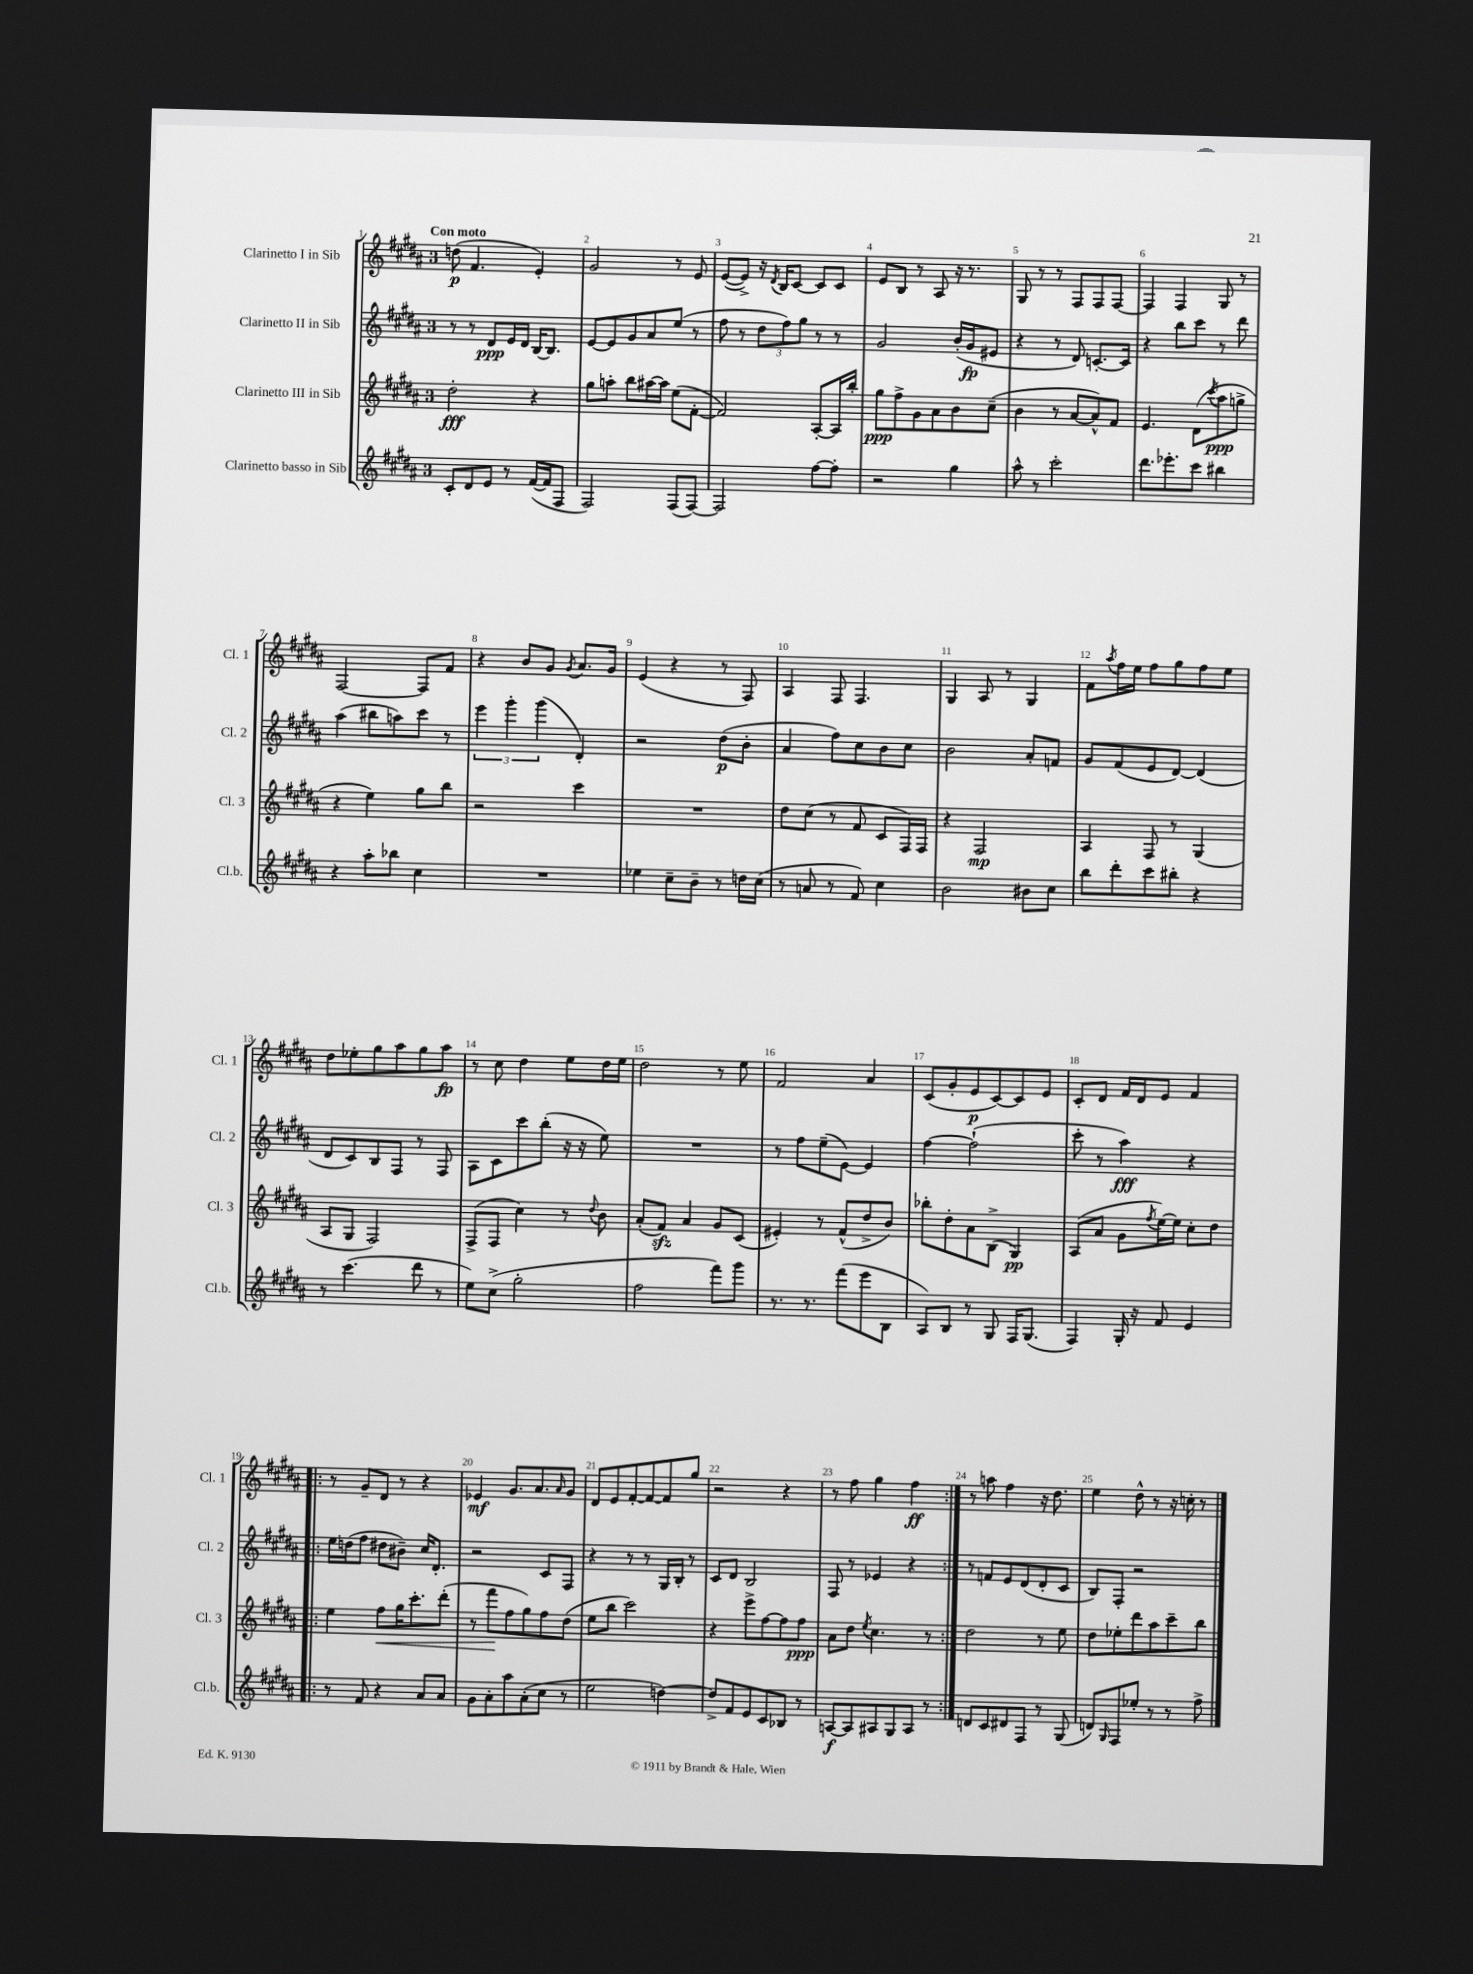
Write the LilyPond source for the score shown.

<<
\new StaffGroup <<
\new Staff = "s0" \with { instrumentName = "Clarinetto I in Sib" shortInstrumentName = "Cl. 1" } {
    \clef treble \key b \major \once \override Staff.TimeSignature.style = #'single-digit \time 3/4 \tempo "Con moto"
    d''8\p( fis'4. e'4-.) |
    gis'2 r8 e'8 |
    e'8~( e'8->) r16 \acciaccatura { dis'8 } b16 cis'8~ cis'8 cis'8 |
    e'8 b8 r8 ais8 r16 r8. |
    gis8 r8 r8 fis8 fis8 fis8~ |
    fis4 fis4 gis8 r8 |
    fis2~ fis8 fis'8 |
    r4 b'8 gis'8 \acciaccatura { gis'8 } ais'8. gis'16 |
    e'4( r4 r8 fis8) |
    ais4 fis8 fis4. |
    gis4 ais8 r8 gis4 |
    fis'8 \acciaccatura { ais''8 } fis''16 e''16 fis''8 gis''8 fis''8 e''8 |
    dis''8 ees''8-. gis''8 ais''8 gis''8 ais''8\fp |
    r8 cis''8 dis''4 e''8 dis''16 e''16 |
    dis''2 r8 e''8 |
    fis'2 ais'4 |
    cis'8( gis'8-. e'8\p cis'8~) cis'8 e'8 |
    cis'8-. dis'8 fis'16 dis'16 e'8 fis'4 |
    \repeat volta 2 { r8 gis'8-- dis'8 r8 r4 |
    ees'4\mf gis'8. ais'8. \grace { ais'16 } gis'8 |
    dis'8 e'8 fis'8~-. fis'8~ fis'8 gis''8 |
    r2 r4 |
    r8 fis''8 gis''4 fis''4\ff | }
    r8 a''8 fis''4 r16 dis''8. |
    e''4 dis''8-^ r8 r16 c''16-. r8 \bar "|." |
}
\new Staff = "s1" \with { instrumentName = "Clarinetto II in Sib" shortInstrumentName = "Cl. 2" } {
    \clef treble \key b \major \once \override Staff.TimeSignature.style = #'single-digit \time 3/4
    r8 r8 dis'8\ppp e'16 dis'16 b16~ b8. |
    e'8~ e'8 gis'8 ais'8 e''8( r8 |
    fis''8 r8 \tuplet 3/2 { dis''8 fis''8) gis''8 } r8 r8 |
    gis'2 b'16-.( gis'16\fp eis'8 |
    r4 r8 dis'8) c'8.~-. c'16 |
    r4 b''8 cis'''8 r8 dis'''8 |
    ais''4( bis''8 a''8) cis'''8 r8 |
    \tuplet 3/2 { e'''4 gis'''4-. gis'''4( } dis'4-.) |
    r2 dis''8\p( b'8-. |
    ais'4 fis''8) cis''8 b'8 cis''8 |
    b'2 ais'8-. f'8 |
    gis'8 fis'8( e'8 dis'8~) dis'4( |
    dis'8 cis'8) b8 fis8 r8 fis8 |
    ais8 cis'8 cis'''8 b''8-.( r16 r16 e''8) |
    R2. |
    r8 fis''8 e''8--( e'8~) e'4 |
    fis''4~ fis''2-!( |
    cis'''8-. r8 ais''4\fff) r4 |
    \repeat volta 2 { e''16 d''16( fis''8 dis''8 bis'8--) cis''16 dis'8.-. |
    r2 cis'8 fis8 |
    r4 r8 r8 gis16 b16-. r8 |
    cis'8 dis'8 b2 |
    fis8 r8 ees'4 r4 | }
    r8 f'8 e'8 dis'8( dis'8-. cis'8 |
    b8) fis8-. r2 \bar "|." |
}
\new Staff = "s2" \with { instrumentName = "Clarinetto III in Sib" shortInstrumentName = "Cl. 3" } {
    \clef treble \key b \major \once \override Staff.TimeSignature.style = #'single-digit \time 3/4
    dis''2-.\fff r4 |
    gis''8 a''8-. b''8 ais''16~ ais''16 e''8( fis'8~-. |
    fis'2) ais8~-. ais16 b''16-. |
    gis''8\ppp fis''8-> gis'8 ais'8 b'8 cis''8--( |
    b'4 r8 ais'8~ ais'8-^) fis'8 |
    e'4. dis'8( \acciaccatura { cis'''8 } ais''8\ppp g''8-> |
    r4 e''4) gis''8 b''8 |
    r2 cis'''4 |
    R2. |
    dis''8 cis''8( r8 fis'8 cis'8 fis16) fis16 |
    r4 fis2\mp |
    ais4 fis8 r8 gis4( |
    ais8 gis8 fis2) |
    fis8->( fis8 cis''4) r8 \appoggiatura { dis''8 } b'8 |
    ais'8-.( fis'8\sfz) ais'4 gis'8 cis'8( |
    eis'4-.) r8 fis'8-^( dis''8-> b'8) |
    bes''8-. dis''8-. ais'8 b8->( gis4\pp) |
    ais8( ais'8 gis'8 \acciaccatura { fis''8 } e''16~) e''16 cis''8-. dis''8 |
    \repeat volta 2 { e''4 fis''8\< gis''16 cis'''8.-. dis'''8-.( |
    r8 fis'''8\! fis''8 gis''8) fis''8 dis''8( |
    e''8 b''8 cis'''2) |
    r4 e'''8-> fis''8~ fis''8 fis''8\ppp |
    ais'8 dis''8 \acciaccatura { e''8 } cis''4. r8 | }
    dis''2 r8 e''8 |
    dis''8 ees''8-. dis'''8 ais''8 cis'''8-- b''8 \bar "|." |
}
\new Staff = "s3" \with { instrumentName = "Clarinetto basso in Sib" shortInstrumentName = "Cl.b." } {
    \clef treble \key b \major \once \override Staff.TimeSignature.style = #'single-digit \time 3/4
    cis'8-. dis'8 e'8 r8 fis'16~( fis'16 fis8 |
    fis2) fis8( fis8~) |
    fis2 fis''8~ fis''8-. |
    r2 gis''4 |
    ais''8-^ r8 cis'''2-. |
    dis'''8. ees'''8.-. cis'''8 bis''4 |
    r4 ais''8-. bes''8 cis''4 |
    R2. |
    ees''4 cis''8-- b'8-- r8 d''16 cis''16( |
    r8 a'8 r8 fis'8) cis''4 |
    b'2 bis'8 cis''8 |
    b''8 dis'''8-. cis'''8 bis''8-. r4 |
    r8 cis'''4.( dis'''8 r8 |
    e''8) cis''8->( gis''2-. |
    fis''2 fis'''8) gis'''8 |
    r8. r8. fis'''8( e'''8 b8 |
    ais8) b8 r8 gis8 fis16 gis8.( |
    fis4) gis16-. r16 fis'8 e'4 |
    \repeat volta 2 { r8 fis'8 r4 ais'8 ais'8 |
    gis'8 ais'8-. ais''8 ais'8-.( cis''8 r8 |
    e''2 d''4~) |
    d''8-> fis'8 e'8 cis'8 bes8 r8 |
    a8~\f a8 ais8 gis8 ais8 r8 | }
    d'8 cis'8 dis'8 fis8 r8 gis8( |
    d'8) \grace { gis16 } fis8 ees''8-. r8 r8 fis''8-> \bar "|." |
}
>>
>>
\layout { \context { \Score \override BarNumber.break-visibility = ##(#f #t #t) barNumberVisibility = #all-bar-numbers-visible } }
